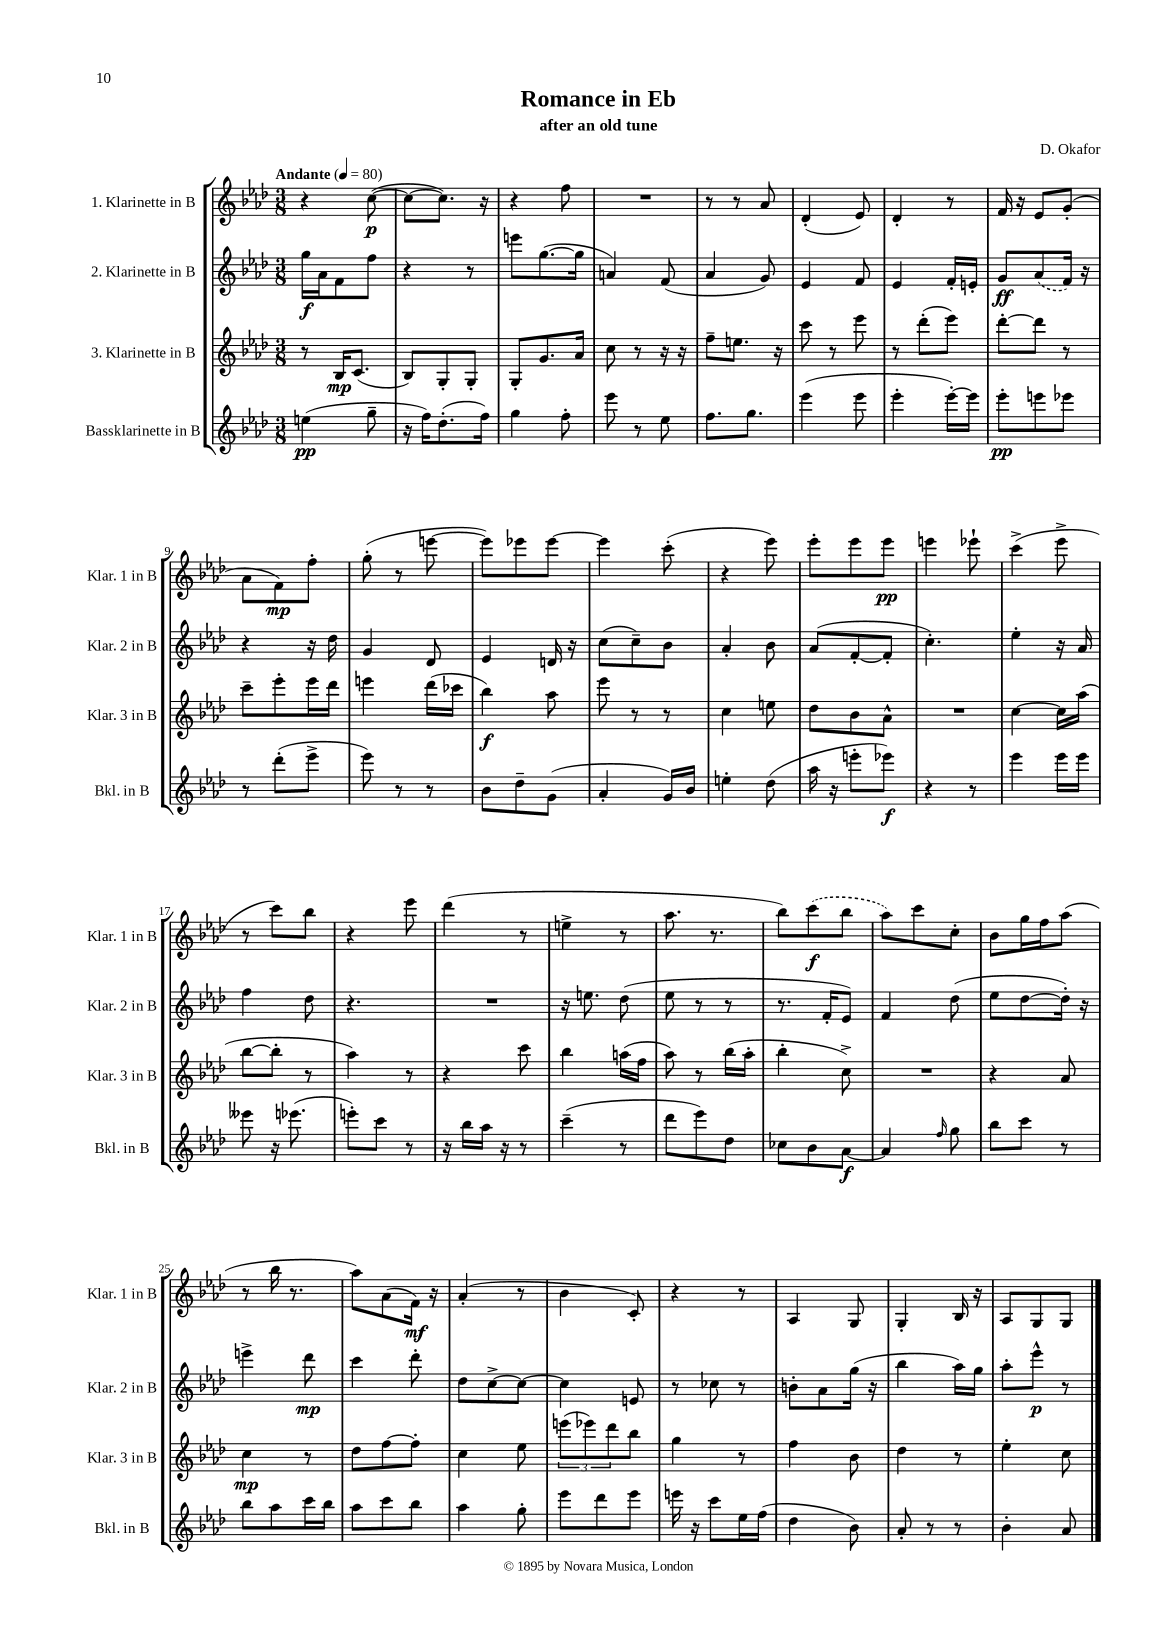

**kern	**dynam	**kern	**dynam	**kern	**dynam	**kern	**dynam
*part4	*part4	*part3	*part3	*part2	*part2	*part1	*part1
*staff4	*staff4	*staff3	*staff3	*staff2	*staff2	*staff1	*staff1
*I"Bassklarinette in B	*	*I"3. Klarinette in B	*	*I"2. Klarinette in B	*	*I"1. Klarinette in B	*
*I'Bkl. in B	*	*I'Klar. 3 in B	*	*I'Klar. 2 in B	*	*I'Klar. 1 in B	*
*clefG2	*	*clefG2	*	*clefG2	*	*clefG2	*
*k[b-e-a-d-]	*	*k[b-e-a-d-]	*	*k[b-e-a-d-]	*	*k[b-e-a-d-]	*
*M3/8	*	*M3/8	*	*M3/8	*	*M3/8	*
*MM80	*	*MM80	*	*MM80	*	*MM80	*
=1	=1	=1	=1	=1	=1	=1	=1
!	!	!	!	!	!	!LO:TX:a:B:t=Andante	!
(4een\	pp	8r	.	16gg\LL	f	4r	.
.	.	.	.	16a-\J	.	.	.
.	.	16B-/KL	mp	8f\	.	.	.
.	.	(8.c/J	.	.	.	.	.
8gg~\	.	.	.	8ff\J	.	([8cc\	p
=2	=2	=2	=2	=2	=2	=2	=2
16r	.	8B-/L)	.	4r	.	8cc\L_	.
16ff\KL)	.	.	.	.	.	.	.
(8.dd-'\	.	8G'/	.	.	.	8.cc\J])	.
.	.	8G'/J	.	8r	.	.	.
16ff\Jk)	.	.	.	.	.	16r	.
=3	=3	=3	=3	=3	=3	=3	=3
4gg\	.	8G'/L	.	8eeen\L	.	4r	.
.	.	8.g/	.	([8.gg\	.	.	.
8ff'\	.	.	.	.	.	8ff\	.
.	.	16a-/Jk	.	16gg\Jk]	.	.	.
=4	=4	=4	=4	=4	=4	=4	=4
8eee-\	.	8cc\	.	4an/)	.	4.r	.
8r	.	8r	.	.	.	.	.
8ee-\	.	16r	.	(8f/	.	.	.
.	.	16r	.	.	.	.	.
=5	=5	=5	=5	=5	=5	=5	=5
8.ff\L	.	8ff~\L	.	4a-/	.	8r	.
.	.	8.een\J	.	.	.	8r	.
8.gg\J	.	.	.	.	.	.	.
.	.	.	.	8g/)	.	8a-/	.
.	.	16r	.	.	.	.	.
=6	=6	=6	=6	=6	=6	=6	=6
(4eee-\	.	8ccc\	.	4e-/	.	(4d-'/	.
.	.	8r	.	.	.	.	.
8eee-\	.	8eee-\	.	8f/	.	8e-/)	.
=7	=7	=7	=7	=7	=7	=7	=7
4eee-'\	.	8r	.	4e-/	.	4d-'/	.
.	.	(8ddd-'\L	.	.	.	.	.
[16eee-'\LL)	.	8eee-\J)	.	16f'/LL	.	8r	.
16eee-\JJ]	.	.	.	16en'/JJ	.	.	.
=8	=8	=8	=8	=8	=8	=8	=8
8eee-'\L	pp	[8ddd-'\L	.	8g/L	ff	16f/	.
.	.	.	.	.	.	16r	.
8eeen\	.	8ddd-\J]	.	(8a-/	.	8e-/L	.
8eee-X\J	.	8r	.	16f/Jk)	.	(8g'/J	.
.	.	.	.	16r	.	.	.
!!LO:LB:g=z
=9	=9	=9	=9	=9	=9	=9	=9
8r	.	8ccc~\L	.	4r	.	8a-\L	.
(8ddd-'\L	.	8eee-'\	.	.	.	8f\)	mp
8eee-^\J	.	16eee-\L	.	16r	.	8ff'\J	.
.	.	16ddd-\JJ	.	16dd-\	.	.	.
=10	=10	=10	=10	=10	=10	=10	=10
8eee-\)	.	4eeen\	.	4g/	.	(8gg'\	.
8r	.	.	.	.	.	8r	.
8r	.	(16ddd-\LL	.	8d-/	.	[8eeen\	.
.	.	16ccc-X\JJ	.	.	.	.	.
=11	=11	=11	=11	=11	=11	=11	=11
8b-\L	.	4bb-\)	f	4e-/	.	8eee\L])	.
8dd-~\	.	.	.	.	.	8eee-X\	.
(8g\J	.	8aa-\	.	16dn/	.	[8eee-\J	.
.	.	.	.	16r	.	.	.
=12	=12	=12	=12	=12	=12	=12	=12
4a-'/	.	8eee-\	.	(8cc\L	.	4eee-\]	.
.	.	8r	.	8cc~\)	.	.	.
16g/LL)	.	8r	.	8b-\J	.	(8ccc'\	.
16b-/JJ	.	.	.	.	.	.	.
=13	=13	=13	=13	=13	=13	=13	=13
4een'\	.	4cc\	.	4a-'/	.	4r	.
(8dd-\	.	8een\	.	8b-\	.	8eee-\)	.
=14	=14	=14	=14	=14	=14	=14	=14
16aa-\	.	8dd-\L	.	(8a-/L	.	8eee-'\L	.
16r	.	.	.	.	.	.	.
8eeen'\L	.	8b-\	.	[8f'/	.	8eee-\	.
8eee-X\J)	f	8a-^^\J	.	8f'/J]	.	8eee-\J	pp
=15	=15	=15	=15	=15	=15	=15	=15
4r	.	4.r	.	4.cc'\)	.	4eeen\	.
8r	.	.	.	.	.	8eee-X`\	.
=16	=16	=16	=16	=16	=16	=16	=16
4eee-\	.	[4cc\	.	4ee-'\	.	(4ccc^\	.
16eee-\LL	.	16cc\LL]	.	16r	.	8eee-^\	.
16eee-\JJ	.	(16aa-\JJ	.	16a-/	.	.	.
!!LO:LB:g=z
=17	=17	=17	=17	=17	=17	=17	=17
8eee--X\	.	[8bb-\L	.	4ff\	.	8r	.
16r	.	8bb-'\J]	.	.	.	8ccc\L)	.
(8.eee-X\	.	.	.	.	.	.	.
.	.	8r	.	8dd-\	.	8bb-\J	.
=18	=18	=18	=18	=18	=18	=18	=18
8eeen'\L)	.	4aa-\)	.	4.r	.	4r	.
8ccc\J	.	.	.	.	.	.	.
8r	.	8r	.	.	.	8eee-\	.
=19	=19	=19	=19	=19	=19	=19	=19
16r	.	4r	.	4.r	.	(4ddd-\	.
16bb-\LL	.	.	.	.	.	.	.
16aa-\JJ	.	.	.	.	.	.	.
16r	.	.	.	.	.	.	.
8r	.	8ccc\	.	.	.	8r	.
=20	=20	=20	=20	=20	=20	=20	=20
(4ccc~\	.	4bb-\	.	16r	.	4een^\	.
.	.	.	.	8.een\	.	.	.
8r	.	(16aan\LL	.	(8dd-\	.	8r	.
.	.	16ff\JJ	.	.	.	.	.
=21	=21	=21	=21	=21	=21	=21	=21
8ddd-\L	.	8aa-\)	.	8ee-\	.	8.aa-\	.
8eee-\)	.	8r	.	8r	.	.	.
.	.	.	.	.	.	8.r	.
8dd-\J	.	(16bb-\LL	.	8r	.	.	.
.	.	16aa-'\JJ	.	.	.	.	.
=22	=22	=22	=22	=22	=22	=22	=22
8cc-X\L	.	4bb-'\	.	8.r	.	8bb-\L)	.
8b-\	.	.	.	.	.	(8ccc\	f
.	.	.	.	16f'/KL	.	.	.
[8a-\J	f	8cc^\)	.	8e-/J)	.	8bb-\J	.
=23	=23	=23	=23	=23	=23	=23	=23
4a-/]	.	4.r	.	4f/	.	8aa-\L)	.
.	.	.	.	.	.	8ccc\	.
16qqff/	.	.	.	.	.	.	.
8gg\	.	.	.	(8dd-\	.	8cc'\J	.
=24	=24	=24	=24	=24	=24	=24	=24
8bb-\L	.	4r	.	8ee-\L	.	8b-\L	.
8ccc\J	.	.	.	[8dd-\	.	16gg\L	.
.	.	.	.	.	.	16ff\J	.
8r	.	8a-/	.	16dd-'\Jk])	.	(8aa-\J	.
.	.	.	.	16r	.	.	.
!!LO:LB:g=z
=25	=25	=25	=25	=25	=25	=25	=25
8bb-\L	.	4cc\	mp	4eeen^\	.	8r	.
8aa-\	.	.	.	.	.	16bb-\	.
.	.	.	.	.	.	8.r	.
16ccc\L	.	8r	.	8ddd-\	mp	.	.
16bb-\JJ	.	.	.	.	.	.	.
=26	=26	=26	=26	=26	=26	=26	=26
8aa-\L	.	8dd-\L	.	4ccc\	.	8aa-\L)	.
8ccc\	.	[8ff\	.	.	.	(8a-\	.
8bb-\J	.	8ff'\J]	.	8ddd-'\	.	16f\Jk)	mf
.	.	.	.	.	.	16r	.
=27	=27	=27	=27	=27	=27	=27	=27
4aa-\	.	4cc\	.	8dd-\L	.	(4a-'/	.
.	.	.	.	[8cc^\	.	.	.
8gg'\	.	8ee-\	.	8cc\J_	.	8r	.
=28	=28	=28	=28	=28	=28	=28	=28
8eee-\L	.	(12eeen\L	.	4cc\]	.	4b-\	.
.	.	12eee-X\)	.	.	.	.	.
8ddd-\	.	.	.	.	.	.	.
.	.	12ddd-\	.	.	.	.	.
8eee-\J	.	8bb-\J	.	8en/	.	8c'/)	.
=29	=29	=29	=29	=29	=29	=29	=29
16eeen\	.	4gg\	.	8r	.	4r	.
16r	.	.	.	.	.	.	.
8ccc\L	.	.	.	8cc-X\	.	.	.
16ee-\L	.	8r	.	8r	.	8r	.
(16ff\JJ	.	.	.	.	.	.	.
=30	=30	=30	=30	=30	=30	=30	=30
4dd-\	.	4ff\	.	8bn'\L	.	4A-/	.
.	.	.	.	8a-\	.	.	.
8b-\)	.	8b-\	.	(16gg\Jk	.	8G/	.
.	.	.	.	16r	.	.	.
=31	=31	=31	=31	=31	=31	=31	=31
8a-'/	.	4dd-\	.	4bb-\	.	4G'/	.
8r	.	.	.	.	.	.	.
8r	.	8r	.	16aa-\LL)	.	16B-/	.
.	.	.	.	16gg\JJ	.	16r	.
=32	=32	=32	=32	=32	=32	=32	=32
4b-'\	.	4ee-'\	.	8aa-'\L	.	8A-/L	.
.	.	.	.	8eee-^^\J	p	8G/	.
8a-/	.	8cc\	.	8r	.	8G/J	.
==	==	==	==	==	==	==	==
*-	*-	*-	*-	*-	*-	*-	*-
